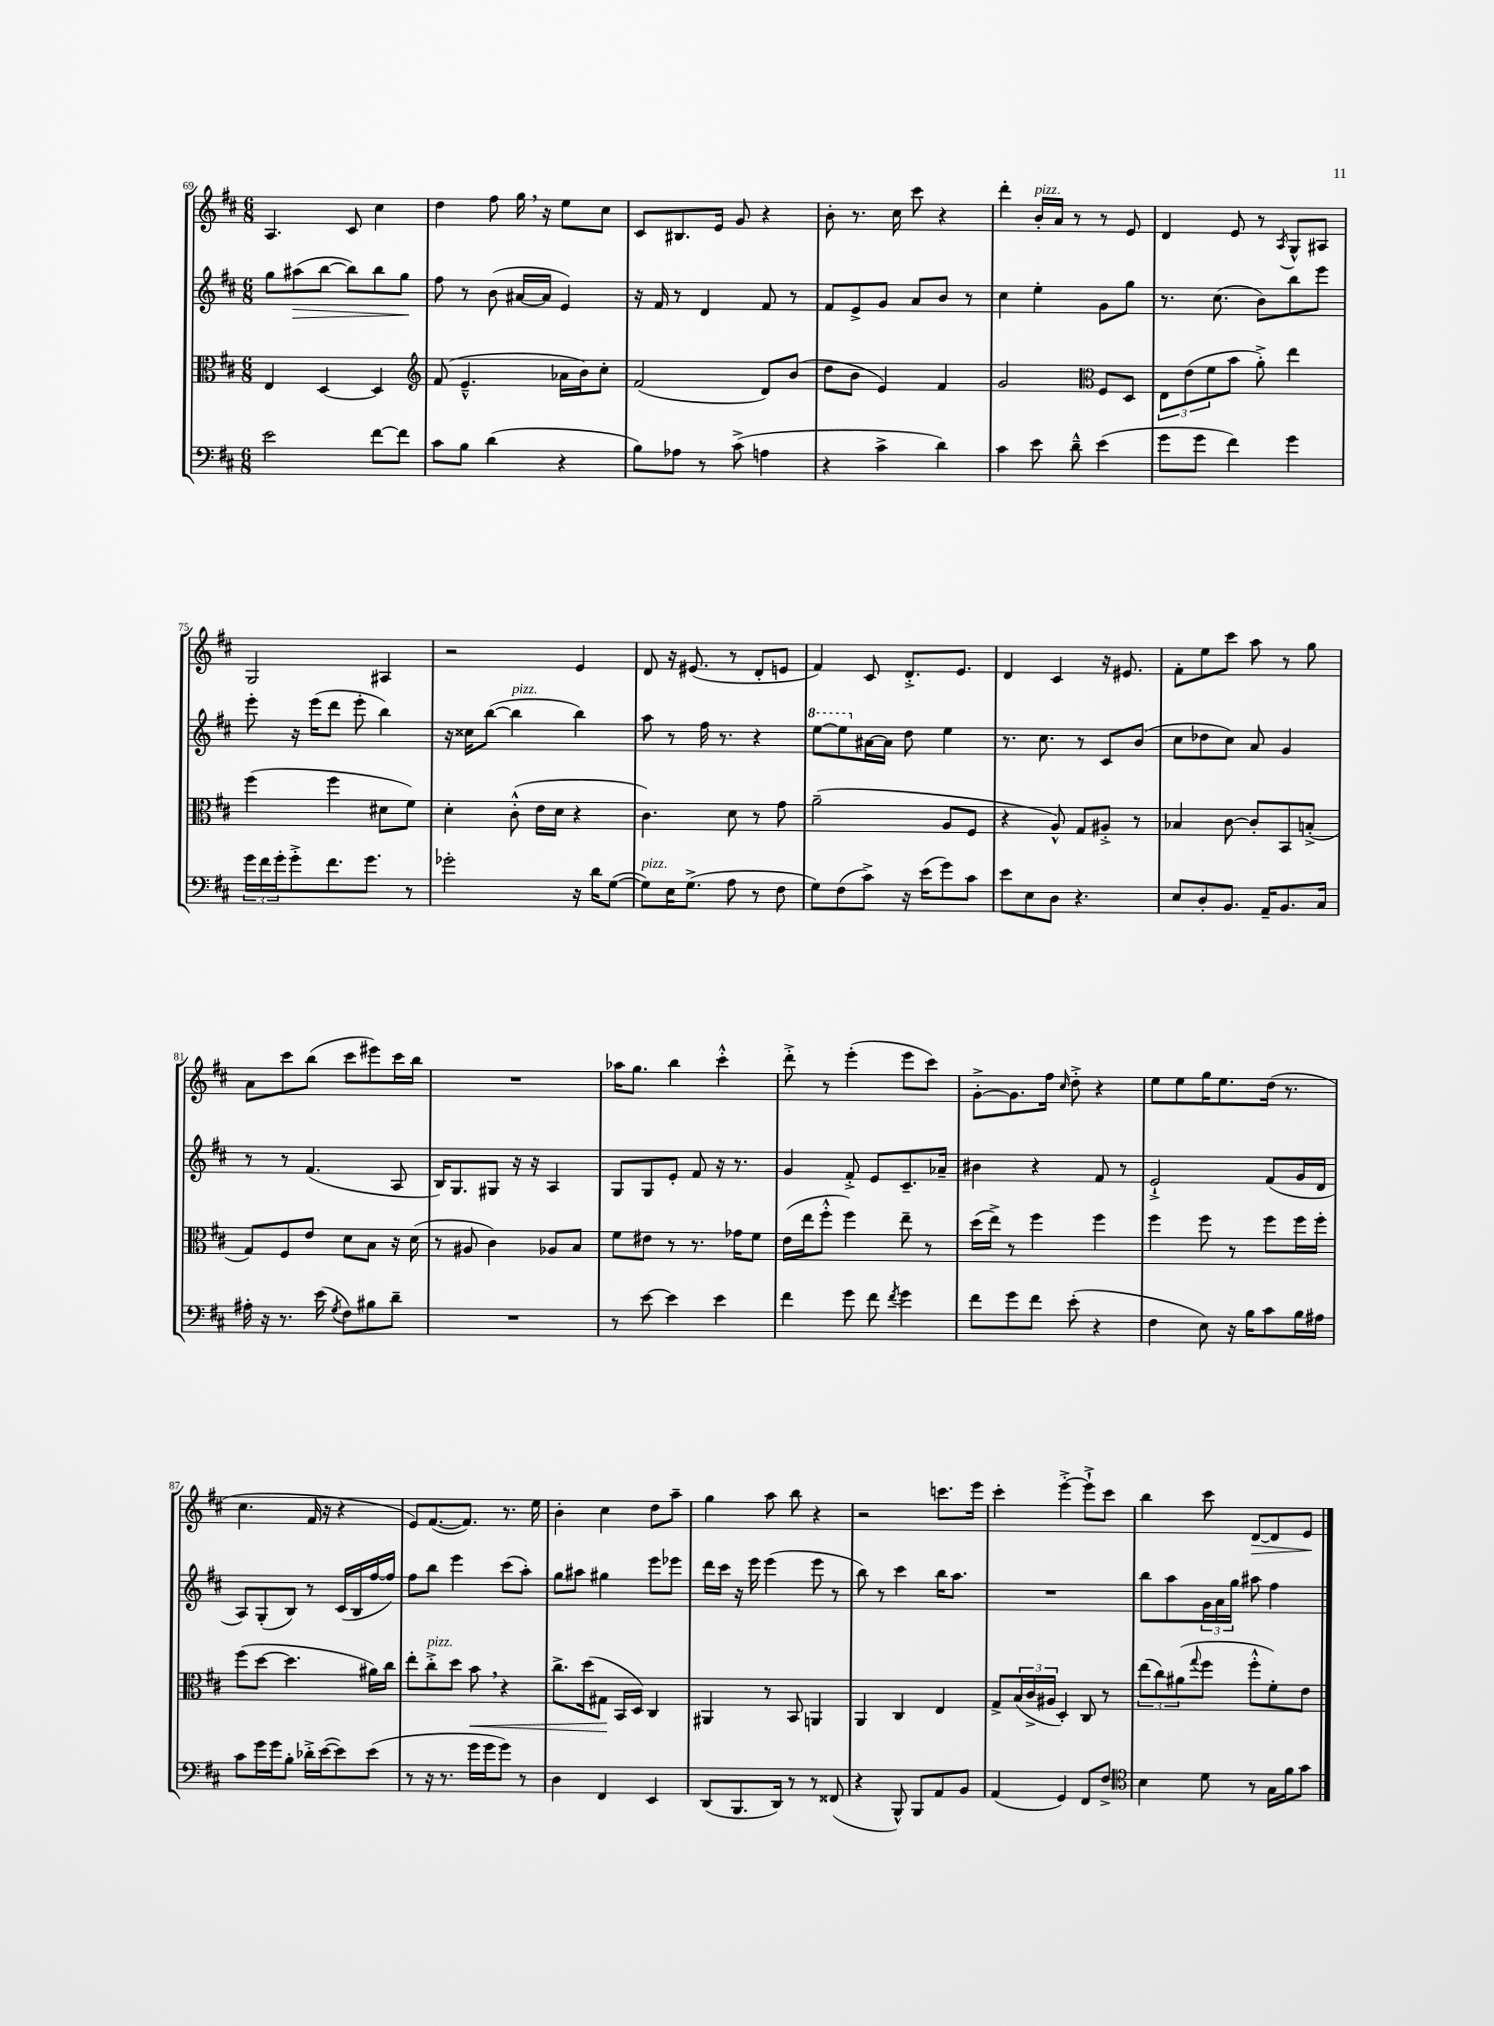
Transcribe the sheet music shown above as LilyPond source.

<<
\new StaffGroup <<
\new Staff = "s0" {
    \clef treble \key d \major \numericTimeSignature \time 6/8
    a4. cis'8 cis''4 |
    d''4 fis''8 g''16 \breathe r16 e''8 cis''8 |
    cis'8 bis8. e'16 g'8 r4 |
    b'8-. r8. cis''16 cis'''8 r4 |
    d'''4-. b'16-.^\markup { \italic "pizz." } a'16 r8 r8 e'8 |
    d'4 e'8 r8 \acciaccatura { a8 } g8-^ ais8 |
    g2 ais4 |
    r2 e'4 |
    d'8 r16 eis'8.( r8 d'8-. e'8 |
    fis'4) cis'8 d'8.-.-> e'8. |
    d'4 cis'4 r16 eis'8. |
    fis'8-. e''8 cis'''8 a''8 r8 g''8 |
    a'8 cis'''8 b''8( cis'''8 eis'''8) cis'''16 b''16 |
    R2. |
    aes''16 g''8. b''4 cis'''4-.-^ |
    d'''8-.-> r8 e'''4-.( e'''8 cis'''8) |
    g'8~-.-> g'8. fis''16 \grace { cis''16 } d''8-.-> r4 |
    e''8 e''8 g''16 e''8. d''16( r8. |
    cis''4. fis'16 r16 r4 |
    e'8) fis'8.~( fis'8.) r8. e''16 |
    b'4-. cis''4 d''8 a''8-- |
    g''4 a''8 b''8 r4 |
    r2 c'''8. e'''16 |
    cis'''4-. e'''4~-.-> e'''8-!-> cis'''8 |
    b''4 cis'''8 d'8~\> d'8 e'8\! \bar "|." |
}
\new Staff = "s1" {
    \clef treble \key d \major \numericTimeSignature \time 6/8
    g''8 ais''8\>( b''8~ b''8) b''8 g''8\! |
    fis''8 r8 b'8( ais'16~ ais'16 e'4) |
    r16 fis'16 r8 d'4 fis'8 r8 |
    fis'8 e'8-> g'8 a'8 b'8 r8 |
    cis''4 e''4-. g'8 g''8 |
    r8. cis''8.( b'8) b''8 e'''8 |
    e'''8-. r16 e'''16( d'''8 e'''8-. b''4) |
    r16 cisis''16 b''8~( b''4^\markup { \italic "pizz." } b''4) |
    a''8 r8 fis''16 r8. r4 |
    \ottava #1 e'''8~ e'''8 \ottava #0 ais'16~ ais'16 d''8 e''4 |
    r8. cis''8. r8 cis'8 b'8( |
    cis''8 des''8 cis''8) a'8 g'4 |
    r8 r8 fis'4.( a8 |
    b16) g8. gis8 r16 r16 a4 |
    g8 g8 e'8-. fis'8 r16 r8. |
    g'4 fis'8-.-> e'8 cis'8.-- aes'16-- |
    bis'4 r4 fis'8 r8 |
    e'2-!-> fis'8( g'16 d'16 |
    a8) g8-.( b8) r8 cis'16( b16 fis''16~ fis''16) |
    fis''8 b''8 e'''4 cis'''8( a''8-.) |
    g''8 ais''8 gis''4 e'''8 ees'''8 |
    d'''16 cis'''16 r16 e'''16 e'''4( e'''8 r8 |
    b''8) r8 cis'''4 b''16 a''8. |
    R2. |
    b''8 a''8 \tuplet 3/2 { g'16 a'16 g''16 } ais''8 fis''4 \bar "|." |
}
\new Staff = "s2" {
    \clef alto \key d \major \numericTimeSignature \time 6/8
    e4 d4~ d4 |
    \clef treble fis'8( e'4.---^ aes'16 b'16) cis''8-. |
    fis'2( d'8) b'8( |
    d''8 b'8 e'4) fis'4 |
    g'2 \clef alto fis8 d8 |
    \tuplet 3/2 { e8 e'8( fis'8 } b'8 a'8-.->) e''4 |
    fis''4( fis''4 dis'8 fis'8) |
    d'4-. cis'8-.-^( e'16 d'16 r4 |
    cis'4.) d'8 r8 g'8 |
    a'2--( a8 fis8 |
    r4 a8-^) g8 ais8-.-> r8 |
    bes4 cis'8~ cis'8-. b,8 b8-.->( |
    g8) fis8 e'8 d'8 b8 r16 d'16( |
    r8 ais8 cis'4) aes8 b8 |
    fis'8 eis'8 r8 r8. ges'16 fis'8 |
    e'16( e''16 fis''8-.-^ fis''4) e''8-- r8 |
    d''16( e''16->) r8 fis''4 fis''4 |
    fis''4 fis''8 r8 fis''8 fis''16 fis''16-. |
    fis''8( d''8~ d''4. ais'16) cis''16 |
    e''8-. cis''8-.->^\markup { \italic "pizz." } d''8 b'8\< \breathe r4 |
    cis''8.-> d''16( gis8\! b,16 d16) cis4 |
    ais,4 r8 b,8 a,4 |
    a,4 cis4 e4 |
    g8-> \tuplet 3/2 { b16( cis'16-> ais16 } d4-.) cis8 r8 |
    \tuplet 3/2 { e''8( cis''8) ais'8( } \appoggiatura { g''8 } fis''8 fis''8-.-^ fis'8-.) e'8 \bar "|." |
}
\new Staff = "s3" {
    \clef bass \key d \major \numericTimeSignature \time 6/8
    e'2 fis'8~ fis'8 |
    cis'8 b8 d'4( r4 |
    b8) aes8 r8 cis'8->( a4 |
    r4 cis'4-> d'4) |
    cis'4 e'8 d'8---^ e'4( |
    g'8 g'8 fis'4) g'4 |
    \tuplet 3/2 { g'16 fis'16 g'16-. } g'8-.-> fis'8. g'8. r8 |
    ges'2-. r16 d'16 g8~( |
    g8^\markup { \italic "pizz." }) e16 g8.->( a8 r8 fis8 |
    g8) fis8( cis'8->) r16 e'16( g'8) cis'8 |
    e'8 e8 d8 r4. |
    e8 d8-. b,8. a,16-- b,8. cis16 |
    ais16-. r16 r8. e'16( \acciaccatura { g8 } fis8) bis8 d'8-- |
    R2. |
    r8 e'8~ e'4 e'4 |
    fis'4 g'8 fis'8 \acciaccatura { fis'8 } g'4 |
    fis'8 g'8 fis'8 e'8-.( r4 |
    fis4 e8) r16 b16 cis'8 b16 ais16 |
    cis'8 g'16 g'16 b8-. des'16-.-> e'16~( e'8) e'8( |
    r8 r16 r8. g'16 g'16 g'8) r8 |
    d4 fis,4 e,4 |
    d,8( b,,8. d,16) r8 r8 fisis,8( |
    r4 b,,8-^) b,,8 a,8 b,8 |
    a,4( g,4) fis,8 fis8-> |
    \clef tenor b4 d'8 r8 g16 fis'16 g'8 \bar "|." |
}
>>
>>
\layout { \context { \Score currentBarNumber = #69 } }
